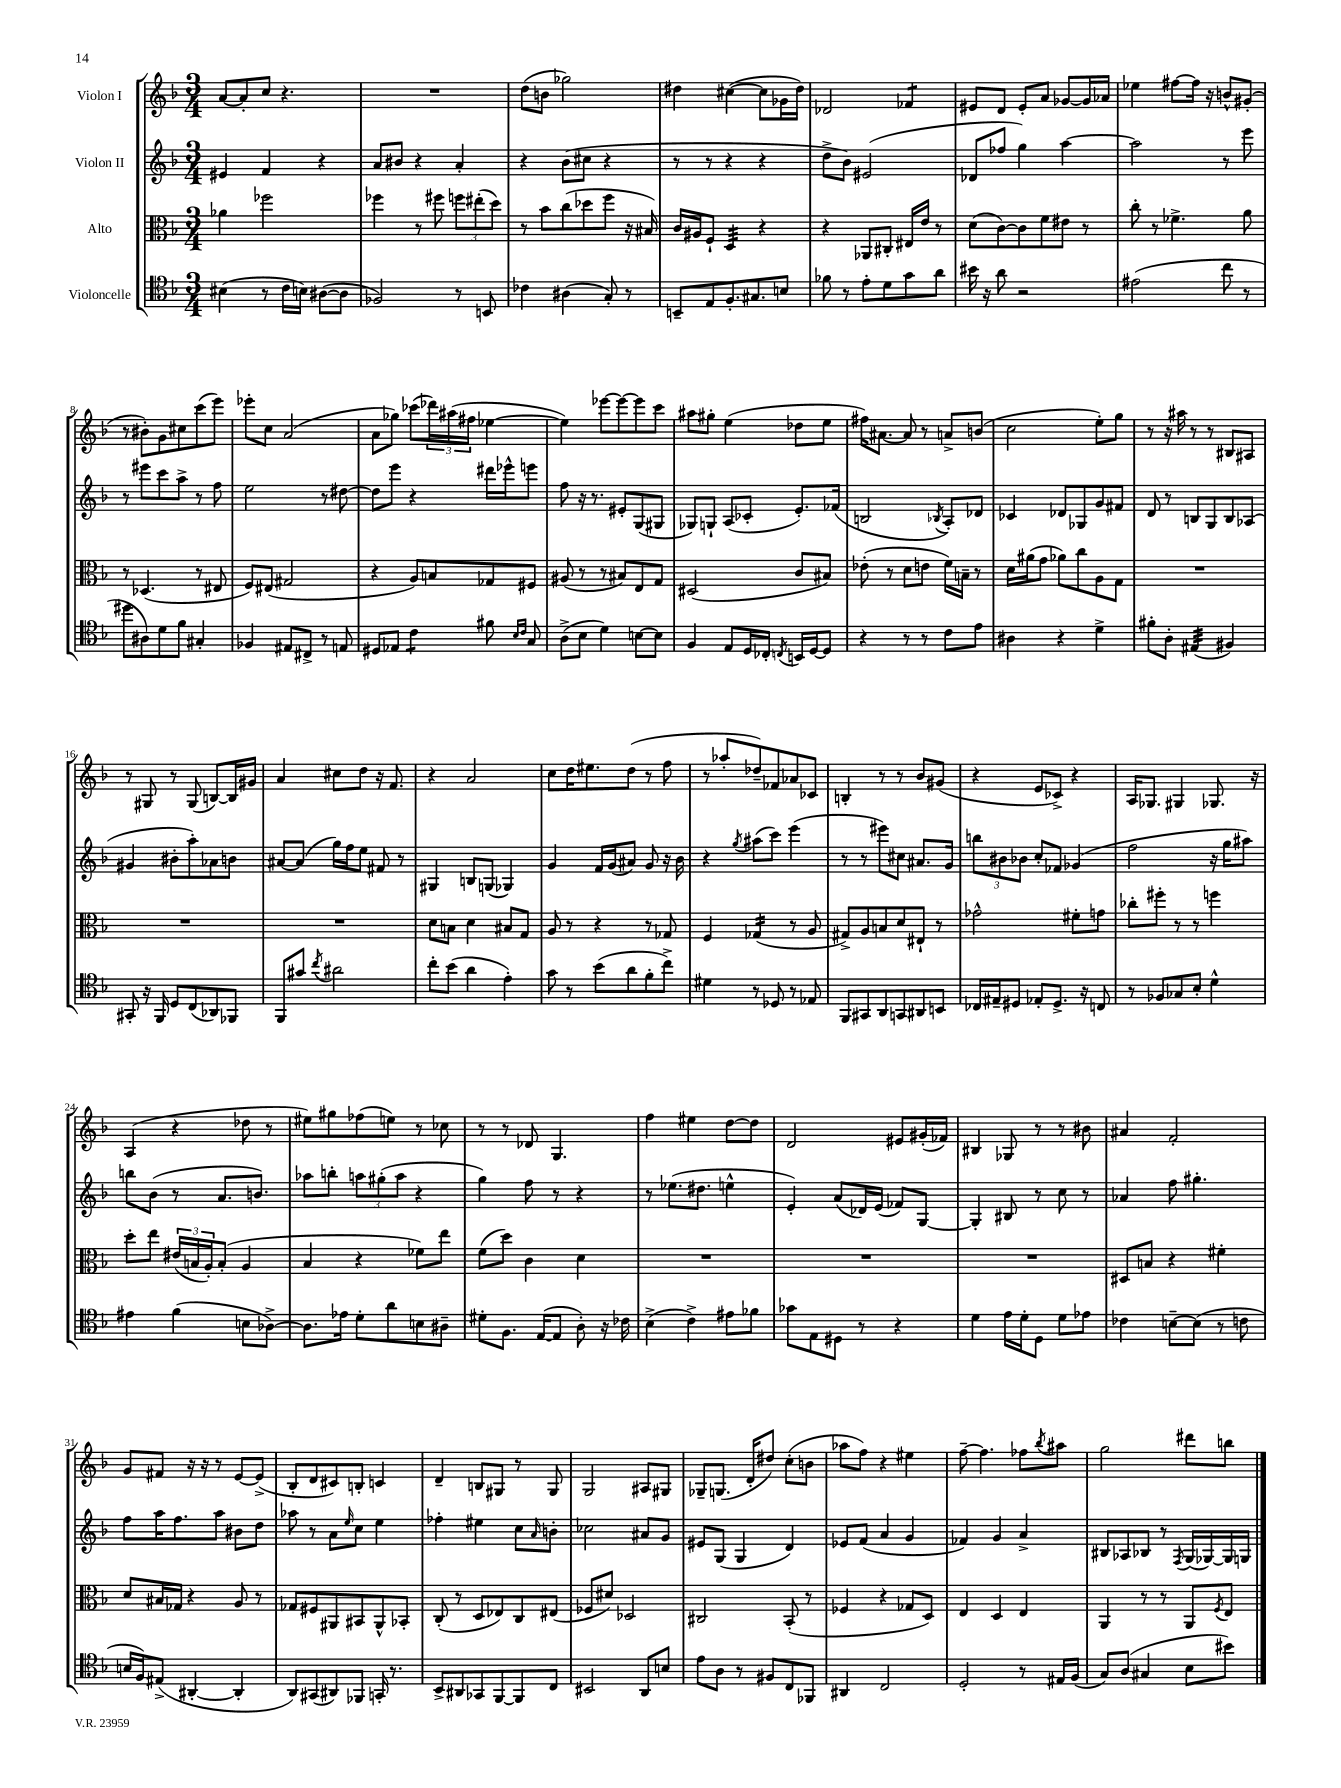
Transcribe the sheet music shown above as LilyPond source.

<<
\new StaffGroup <<
\new Staff = "s0" \with { instrumentName = "Violon I" } {
    \clef treble \key f \major \numericTimeSignature \time 3/4
    a'8~ a'8-. c''8 r4. |
    R2. |
    d''8( b'8 ges''2) |
    dis''4 cis''4~( cis''8 ges'16 dis''16) |
    des'2 fes'4:8 |
    eis'8 d'8 eis'8-. a'8 ges'8~ ges'16 aes'16 |
    ees''4 fis''8~ fis''16 r16 b'8-^ gis'8-.( |
    r8 bis'8-.) g'8 cis''8 c'''8( e'''8) |
    ees'''8-. c''8 a'2( |
    a'8 ges''8) ces'''8( \tuplet 3/2 { des'''16) ais''16( fis''16 } ees''4~ |
    ees''4) ees'''8~ ees'''8~ ees'''8 c'''8 |
    ais''8 gis''8-. e''4( des''8 e''8 |
    fis''16) ais'8.~ ais'8 r8 a'8-> b'8( |
    c''2 e''8-.) g''8 |
    r8 r16 ais''16 r8 r8 bis8 ais8 |
    r8 gis8 r8 gis8( b8~) b16 gis'16 |
    a'4 cis''8 d''8 r16 f'8. |
    r4 a'2 |
    c''8 d''16 eis''8. d''8( r8 f''8 |
    r8 aes''8-. des''8--) fes'8 aes'8 ces'8 |
    b4-. r8 r8 bes'8 gis'8( |
    r4 e'8 ces'8->) r4 |
    a16 ges8. gis4 ges8. r16 |
    a4( r4 des''8 r8 |
    eis''8) gis''8 fes''8( e''8) r8 ces''8 |
    r8 r8 des'8 g4. |
    f''4 eis''4 d''8~ d''8 |
    d'2 eis'8 gis'16-.( fes'16) |
    bis4 ges8 r8 r8 bis'8 |
    ais'4 f'2-. |
    g'8 fis'8 r16 r16 r8 e'8~ e'8->( |
    bes8-. d'8 cis'8) b8-. c'4 |
    d'4-- b8 gis8 r8 gis8 |
    g2 ais8 gis8 |
    ges8-- g8.( d'16-. dis''8) c''8-.( b'8 |
    aes''8 f''8) r4 eis''4 |
    f''8~-- f''4. fes''8 \acciaccatura { bes''8 } ais''8 |
    g''2 dis'''8 b''8 \bar "|." |
}
\new Staff = "s1" \with { instrumentName = "Violon II" } {
    \clef treble \key f \major \numericTimeSignature \time 3/4
    eis'4 f'4 r4 |
    a'8 bis'8 r4 a'4-. |
    r4 bes'8( cis''8 r4 |
    r8 r8 r4 r4 |
    d''8-> bes'8) eis'2( |
    des'8 fes''8 g''4) a''4~ |
    a''2 r8 e'''8 |
    r8 eis'''8 c'''8 a''8-> r8 f''8 |
    e''2 r8 dis''8~ |
    dis''8 e'''8 r4 dis'''16 ees'''16-^ e'''8 |
    f''8 r16 r8. eis'8-. g8( gis8 |
    ges8) g8-! a8( ces'8-. e'8.-.) fes'16( |
    b2 \acciaccatura { bes8 } a8-.) des'8 |
    ces'4 des'8 ges8 g'8 fis'8 |
    d'8 r8 b8 g8 b8 aes8( |
    gis'4 bis'8-. a''8-.) aes'8 b'8 |
    ais'8~ ais'8( g''16) f''16 e''8 fis'8 r8 |
    gis4 b8 g8( ges4) |
    g'4 f'16 g'16( ais'8) g'8 r16 bes'16 |
    r4 \acciaccatura { g''8 } ais''8( c'''8) e'''4( |
    r8 r8 eis'''8) cis''8 ais'8. g'16 |
    \tuplet 3/2 { b''8 bis'8 bes'8 } c''8-. fes'8 ges'4( |
    f''2 r16 g''16 ais''8) |
    b''8 bes'8( r8 a'8. b'8.) |
    aes''8 b''8-. \tuplet 3/2 { a''8 gis''8-.( a''8 } r4 |
    g''4) f''8 r8 r4 |
    r8 ees''8.( dis''8. e''4-^ |
    e'4-.) a'8( des'16) e'16( fes'8) g8~ |
    g4-. bis8 r8 c''8 r8 |
    aes'4 f''8 gis''4.-. |
    f''8 a''16 f''8. a''8 bis'8 d''8 |
    aes''8 r8 a'8 \grace { e''16 } c''8 e''4 |
    fes''4-. eis''4 c''8 \grace { a'16 } b'8-. |
    ces''2 ais'8 g'8 |
    eis'8 g8( g4 d'4) |
    ees'8 f'8( a'4 g'4 |
    fes'4) g'4 a'4-> |
    bis8 aes8 bes8 r8 \acciaccatura { f8 } g16( ges16~) ges16 g16 \bar "|." |
}
\new Staff = "s2" \with { instrumentName = "Alto" } {
    \clef alto \key f \major \numericTimeSignature \time 3/4
    aes'4 fes''2 |
    fes''4 r8 fis''8 \tuplet 3/2 { f''8 eis''8-.( d''8) } |
    r8 bes'8 c''8( des''8 f''8 r16 bis16) |
    c'16 ais16 f8-! d4:32 r4 |
    r4 aes,8 cis8-. eis16 e'16 r8 |
    d'8( c'8~) c'8 f'8 eis'8 r8 |
    c''8-. r8 fes'4.-> a'8 |
    r8 des4.( r8 eis8 |
    f8) eis8( gis2 |
    r4 a8) b8 ges8 fis8 |
    ais8( r8 r8 bis8) e8 g8 |
    dis2( c'8 bis8) |
    ees'8-.( r8 d'8 e'8 f'16) b16-- r8 |
    d'16 ais'16( g'8 aes'8) c''8 a8 g8 |
    R2. |
    R2. |
    R2. |
    d'8 b8 d'4 bis8 g8 |
    a8 r8 r4 r8 ges8 |
    f4 ges4:16( r8 a8 |
    gis8->) a8 b8 d'8 eis8-! r8 |
    ges'2-^ fis'8-. g'8 |
    ces''8-. fis''8-. r8 r8 f''4 |
    d''8-. e''8 \tuplet 3/2 { eis'16( b16 a16-.) } b8-.( a4 |
    bes4 r4 fes'8) e''8 |
    f'8( d''8) c'4 d'4 |
    R2. |
    R2. |
    R2. |
    dis8 b8 r4 fis'4-. |
    d'8 bis16 ges16 r4 a8 r8 |
    ges8 fis8 ais,8 bis,8 ais,8-^ bes,8-. |
    c8-.( r8 d8 ees8) c8 eis8( |
    fes8 dis'8) des2 |
    cis2 bes,8-.( r8 |
    fes4 r4 ges8 d8) |
    e4 d4 e4 |
    a,4 r8 r8 a,8 \acciaccatura { f8 } e8 \bar "|." |
}
\new Staff = "s3" \with { instrumentName = "Violoncelle" } {
    \clef tenor \key f \major \numericTimeSignature \time 3/4
    bis4( r8 c'16 b16) ais8~( ais8 |
    fes2) r8 b,8 |
    ces'4 ais4( g8-.) r8 |
    b,8-- e8 f8.-. gis8. b8 |
    fes'8 r8 e'8-. d'8 g'8 a'8 |
    bis'16 r16 a'8 r2 |
    eis'2( c''8 r8 |
    dis''8 ais8) d'8 f'8 gis4-. |
    fes4 eis8 cis8-> r8 e8 |
    dis8 ees8 c'4:8 fis'8 \grace { bes16 c'16 } g8 |
    a8->( bes8 d'4) b8~ b8 |
    f4 e8 d16 ces16-. \acciaccatura { c8 } b,16 d16~ d8 |
    r4 r8 r8 c'8 e'8 |
    ais4 r4 d'4-> |
    fis'8-. a8-. eis4:32( fis4) |
    gis,8-. r16 f,16 d8 c8( aes,8) fes,8 |
    f,8 gis'8 \acciaccatura { c''8 } ais'2 |
    c''8-. bes'8( a'4 e'4-.) |
    g'8 r8 bes'8( a'8 f'8-. c''8->) |
    dis'4 r8 des8 r8 ees8 |
    f,8 gis,8 a,8 g,8 ais,8 b,8 |
    ces16 eis16-- dis8 ees8-. dis8.-> r16 c8 |
    r8 fes8 ges8 bes8-. d'4-^ |
    eis'4 f'4( b8 aes8~->) |
    aes8. ees'16 d'8-. a'8 b8 ais8-- |
    dis'8-. f8. e16~( e8 a8-.) r16 ces'16 |
    bes4->( c'4->) eis'8 fes'8 |
    ges'8 e8 dis8 r8 r4 |
    d'4 e'16 d'16-. d8 d'8 ees'8 |
    ces'4 b8~-- b8( r8 c'8 |
    b16 f16) eis8->( ais,4~-. ais,4-. |
    a,8) gis,8( ais,8) fes,8 g,16-. r8. |
    bes,8-> ais,8 ges,8 f,8~ f,8 c8 |
    bis,2 a,8 b8 |
    e'8 a8 r8 fis8 c8 fes,8 |
    ais,4 c2 |
    d2-. r8 eis16 f16( |
    g8) a8( gis4 bes8 bis'8) \bar "|." |
}
>>
>>
